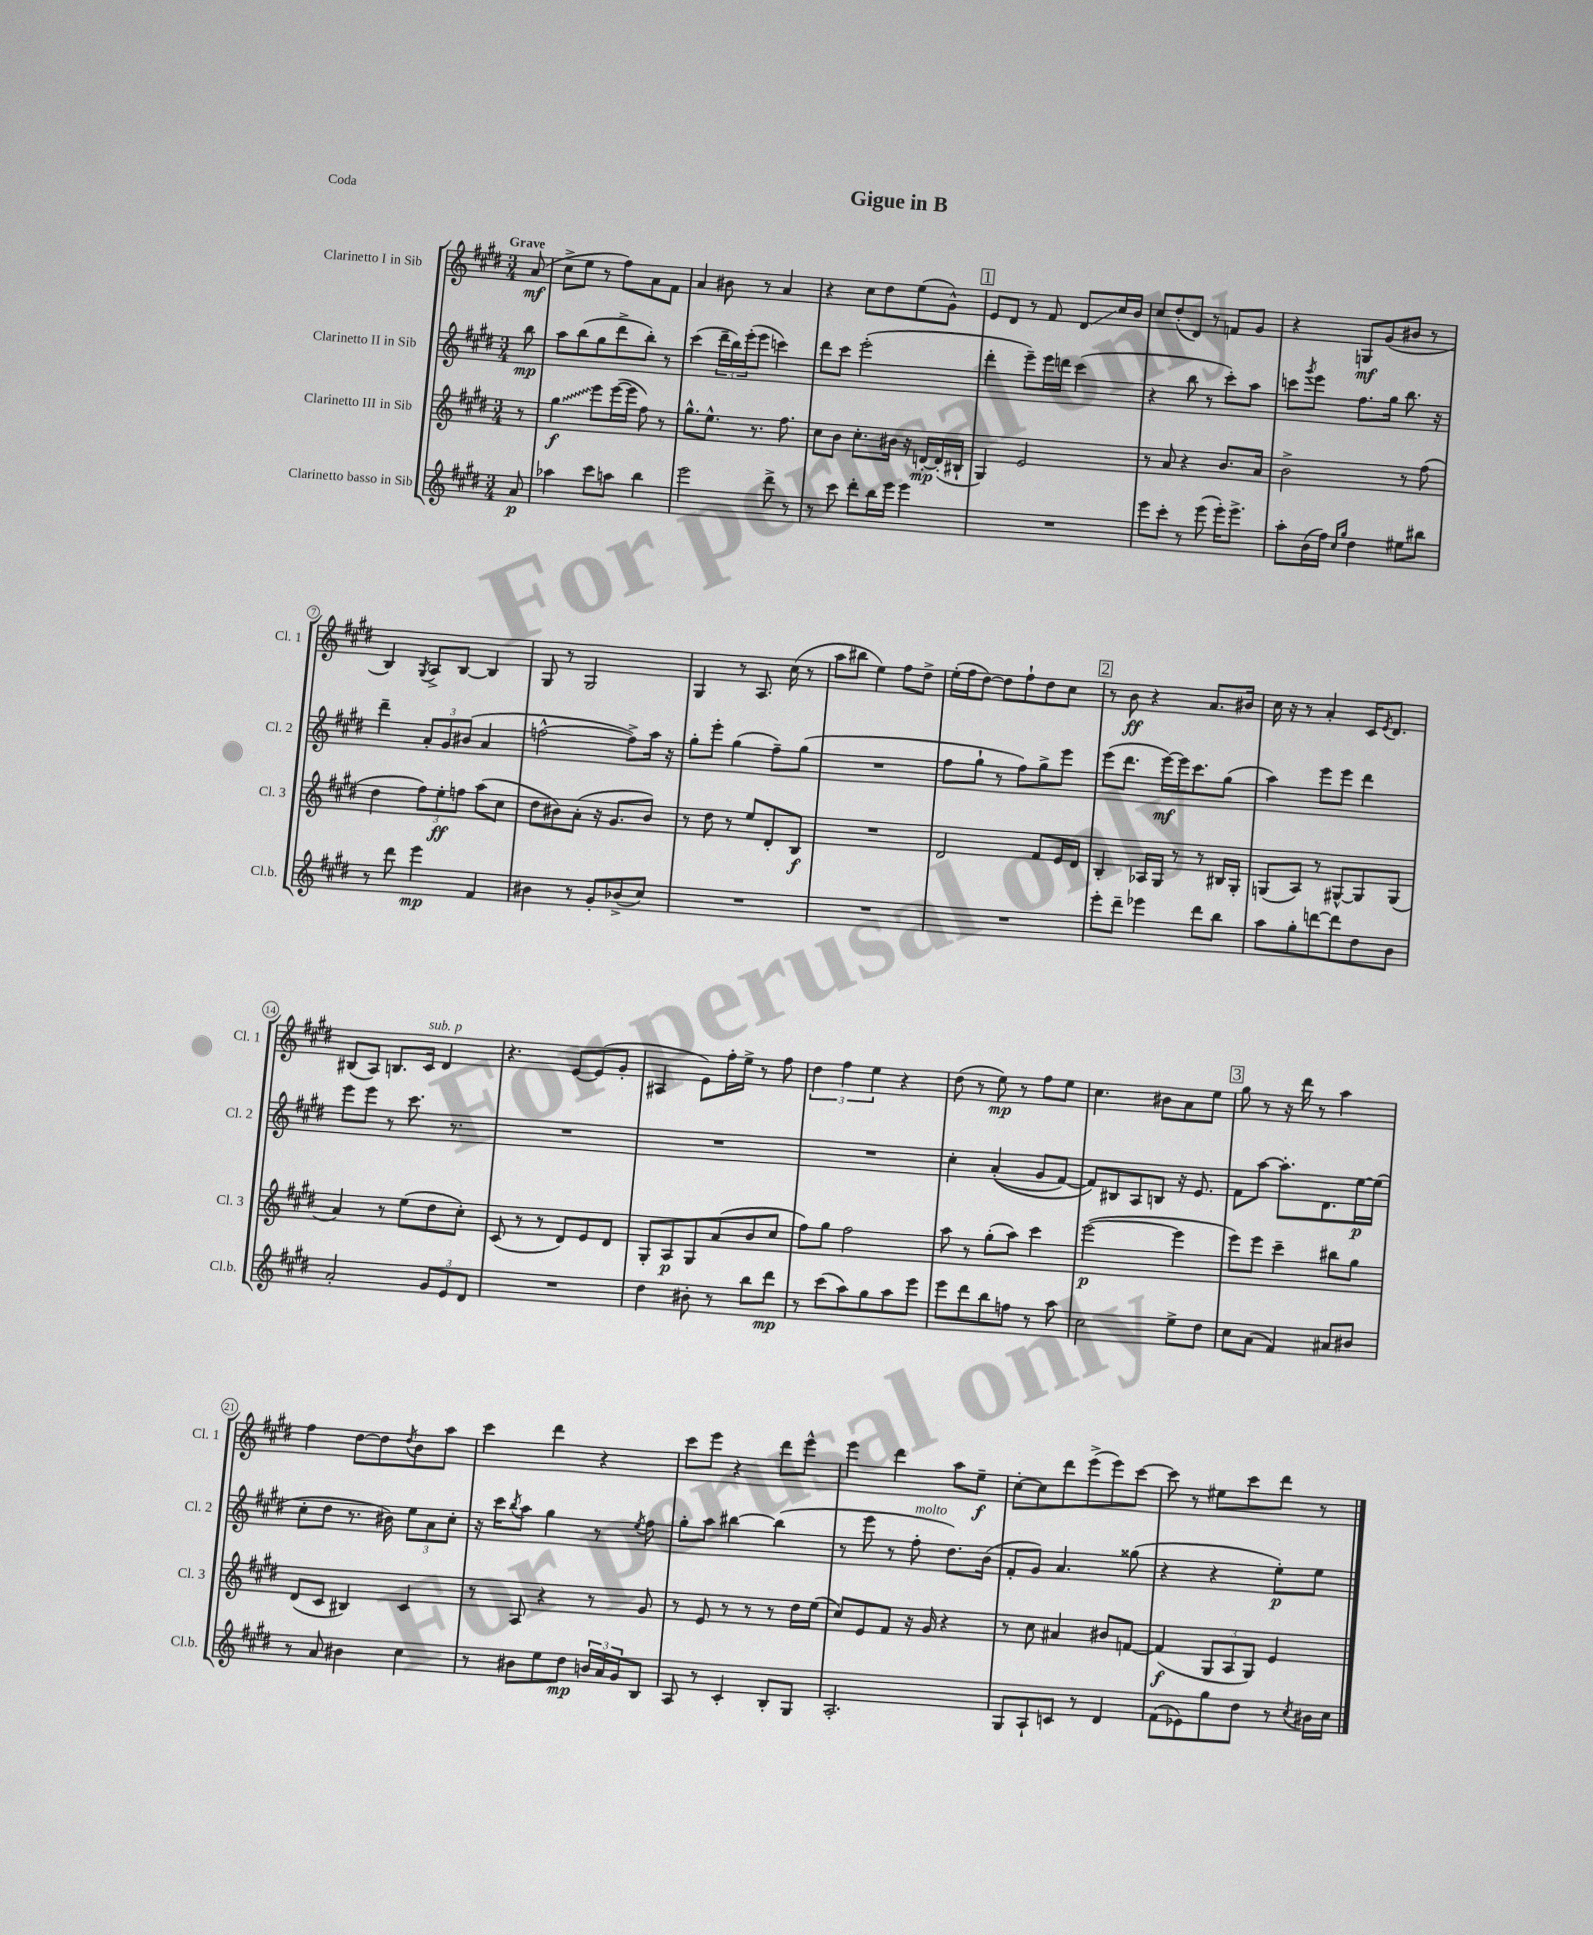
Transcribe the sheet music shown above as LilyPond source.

\header { title = "Gigue in B" piece = "Coda" }
<<
\new StaffGroup <<
\new Staff = "s0" \with { instrumentName = "Clarinetto I in Sib" shortInstrumentName = "Cl. 1" } {
    \clef treble \key e \major \numericTimeSignature \time 3/4 \partial 8 \tempo "Grave"
    a'8\mf( |
    cis''8-> e''8 r8 fis''8) a'8 fis'8 |
    a'4 bis'8 r8 a'4 |
    r4 cis''8 dis''8 e''8( gis'8-^) |
    \mark \markup { \box "1" } e'8 dis'8 r8 fis'8 dis'8\glissando cis''16 b'16 |
    cis''8 dis''8-.( dis'8) r8 f'8 gis'8 |
    r4 g8\mf gis'8( bis'8 r8 |
    b4) \acciaccatura { gis8 } a8-> b8~ b4 |
    gis8 r8 gis2 |
    gis4 r8 a8. cis''16( r8 |
    a''8 bis''8 e''4) fis''8 dis''8-> |
    e''16-.( fis''16 dis''8~) dis''8 fis''8-! dis''8 cis''8 |
    \mark \markup { \box "2" } r8 b'8\ff r4 a'8. bis'16 |
    cis''16 r16 r8 a'4-. cis'16 \acciaccatura { e'8 } dis'8. |
    bis8( a8) b8. cis'16^\markup { \italic "sub. p" } dis'4 |
    r4. e'8~ e'8( gis'8-. |
    ais4 e'8) fis''16-. e''16-> r8 fis''8 |
    \tuplet 3/2 { dis''4 fis''4 e''4 } r4 |
    dis''8( r8 e''8\mp) r8 fis''8 e''8 |
    cis''4. bis'8 a'8 e''8 |
    \mark \markup { \box "3" } gis''8 r8 r16 dis'''16 r8 a''4 |
    fis''4 dis''8~ dis''8 \acciaccatura { dis''8 } b'8 a''8 |
    cis'''4 dis'''4 r4 |
    cis'''8 e'''8 r4 dis'''8 e'''8-^ |
    e'''4 dis'''4 a''8 e''8--\f |
    cis''8~-. cis''8 dis'''8 e'''8->( e'''8) cis'''8~ |
    cis'''8 r8 eis''8 cis'''8 dis'''8 r8 \bar "|." |
}
\new Staff = "s1" \with { instrumentName = "Clarinetto II in Sib" shortInstrumentName = "Cl. 2" } {
    \clef treble \key e \major \numericTimeSignature \time 3/4 \partial 8
    b''8\mp |
    a''8 b''8( gis''8 dis'''8-> b''8-.) r8 |
    cis'''4( \tuplet 3/2 { dis'''16-- b''16) e'''16-.( } e'''8 c'''4) |
    dis'''8 cis'''8 e'''2-.( |
    \mark \markup { \box "1" } dis'''4-. e'''8--) e'''16 d'''16 cis'''4( |
    r4 b''8 r8 cis'''8-.) a''8 |
    c'''8 \acciaccatura { gis'''8 } e'''8 fis''8. gis''16 b''8. r16 |
    dis'''4-- \tuplet 3/2 { a'8-. gis'8 bis'8( } a'4 |
    f''2~-^ f''8->) a''16 r16 |
    gis''8-. e'''8-. gis''4( fis''8--) gis''8( |
    R2. |
    fis''8 gis''8-! r8 fis''8) gis''8-> e'''8 |
    \mark \markup { \box "2" } e'''8( dis'''8. e'''16~\mf) e'''16 cis'''8. gis''8( |
    a''4) e'''8 e'''8 dis'''4 |
    e'''8 e'''8 r8 cis'''8. r8. |
    R2. |
    R2. |
    R2. |
    cis''4-. a'4-.(\( gis'8 fis'8~) |
    fis'8\) bis8 a8 b8 r16 e'8. |
    \mark \markup { \box "3" } fis'8 a''8~ a''8.-. dis'8. e''16~\p e''16( |
    cis''8-. dis''8 r8. bis'16) \tuplet 3/2 { e''8 a'8 cis''8-. } |
    r16 cis'''16 \acciaccatura { b''8 } a''8 gis''4 r8 \acciaccatura { e''8 } fis''8 |
    gis''8-. a''8 bis''4~ bis''4( |
    r8 e'''8 r8 fis''8-.^\markup { \italic "molto" } dis''8.) b'16( |
    fis'8-. gis'8) a'4. gisis''8( |
    r4 r4 e''8-.\p) e''8 \bar "|." |
}
\new Staff = "s2" \with { instrumentName = "Clarinetto III in Sib" shortInstrumentName = "Cl. 3" } {
    \clef treble \key e \major \numericTimeSignature \time 3/4 \partial 8
    r8 |
    \once \override Glissando.style = #'zigzag gis''4\glissando\f e'''8 e'''16~( e'''16 fis''8) r8 |
    gis''8.-^ e''8.-^ r8. fis''8. |
    cis''8 b'8 cis''8.-. bis'16 r16 d'16~-.\mp d'16-.( bis16-! |
    \mark \markup { \box "1" } gis4) e'2 |
    r8 a'8 r4 b'8. a'16 |
    b'2-> r8 fis''8( |
    dis''4 \tuplet 3/2 { fis''8) e''8-.\ff f''8 } a''8( cis''8 |
    dis''8 bis'8) a'8-.( r16 gis'8. bis'8) |
    r8 dis''8 r8 e''8 dis'8-. b8\f |
    R2. |
    dis'2 fis'8 e'16 dis'16 |
    \mark \markup { \box "2" } b4-. aes16 gis16 r8 r8 bis16 gis16-. |
    g8( a8) r8 gis8~-^ gis8 gis8( |
    a'4) r8 e''8( dis''8 cis''8-.) |
    cis'8( r8 r8 dis'8) e'8 dis'8 |
    gis8-. a8\p gis8 a'8( b'8 cis''8 |
    fis''8) gis''8 fis''2 |
    a''8 r8 gis''8-.( a''8) cis'''4 |
    e'''2~\p( e'''4 |
    \mark \markup { \box "3" } e'''8) e'''8 cis'''4-- bis''8 gis''8 |
    dis'8( cis'8 bis4) cis'4 |
    r8 a8 r4 r8 gis'8 |
    r8 e'8 r8 r8 r8 dis''16 e''16( |
    cis''8) e'8 fis'8 r16 gis'16 r4 |
    r8 cis''8 ais'4 bis'8 f'8~ |
    f'4\f( \tuplet 3/2 { gis8 a8 gis8) } e'4 \bar "|." |
}
\new Staff = "s3" \with { instrumentName = "Clarinetto basso in Sib" shortInstrumentName = "Cl.b." } {
    \clef treble \key e \major \numericTimeSignature \time 3/4 \partial 8
    a'8\p |
    aes''4 cis'''8 a''8 b''4 |
    e'''2 dis'''8-> r8 |
    r8 cis'''8 dis'''8-. b''16 e'''16 e'''4 |
    \mark \markup { \box "1" } R2. |
    e'''8 cis'''8-. r8 e'''8( e'''16-.) e'''8.-> |
    a''8-. b'16( fis''16) \grace { cis''16 gis''16 } dis''4 eis''8 bis''8 |
    r8 dis'''8 e'''4\mp fis'4 |
    bis'4 r8 gis'8-. bes'8->( cis''8) |
    R2. |
    R2. |
    R2. |
    \mark \markup { \box "2" } e'''8-. dis'''8-- ees'''4 dis'''8 b''8 |
    a''8 gis''8-. d'''8~ d'''8 dis''8 b'8 |
    a'2-. \tuplet 3/2 { gis'8 e'8 dis'8 } |
    R2. |
    dis''4 bis'8-. r8 b''8 dis'''8\mp |
    r8 cis'''8( a''8) gis''8 a''8 e'''8 |
    e'''8 dis'''8 b''8 f''8 r8 a''8 |
    cis''2 e''8-> dis''8 |
    \mark \markup { \box "3" } cis''8 a'8( fis'4) ais'8 bis'8 |
    r8 a'8 bis'4 cis''4 |
    r8 bis'8 e''8 dis''8\mp \tuplet 3/2 { b'16 a'16 gis'16 } b8 |
    a8 r8 cis'4-. b8-. gis8 |
    a2.-. |
    gis8 a8-! c'8 r8 dis'4 |
    fis'8( ees'8) gis''8 dis''8 r8 \acciaccatura { cis''8 } bis'16 cis''16 \bar "|." |
}
>>
>>
\layout { \context { \Score \override BarNumber.stencil = #(make-stencil-circler 0.1 0.3 ly:text-interface::print) } }
